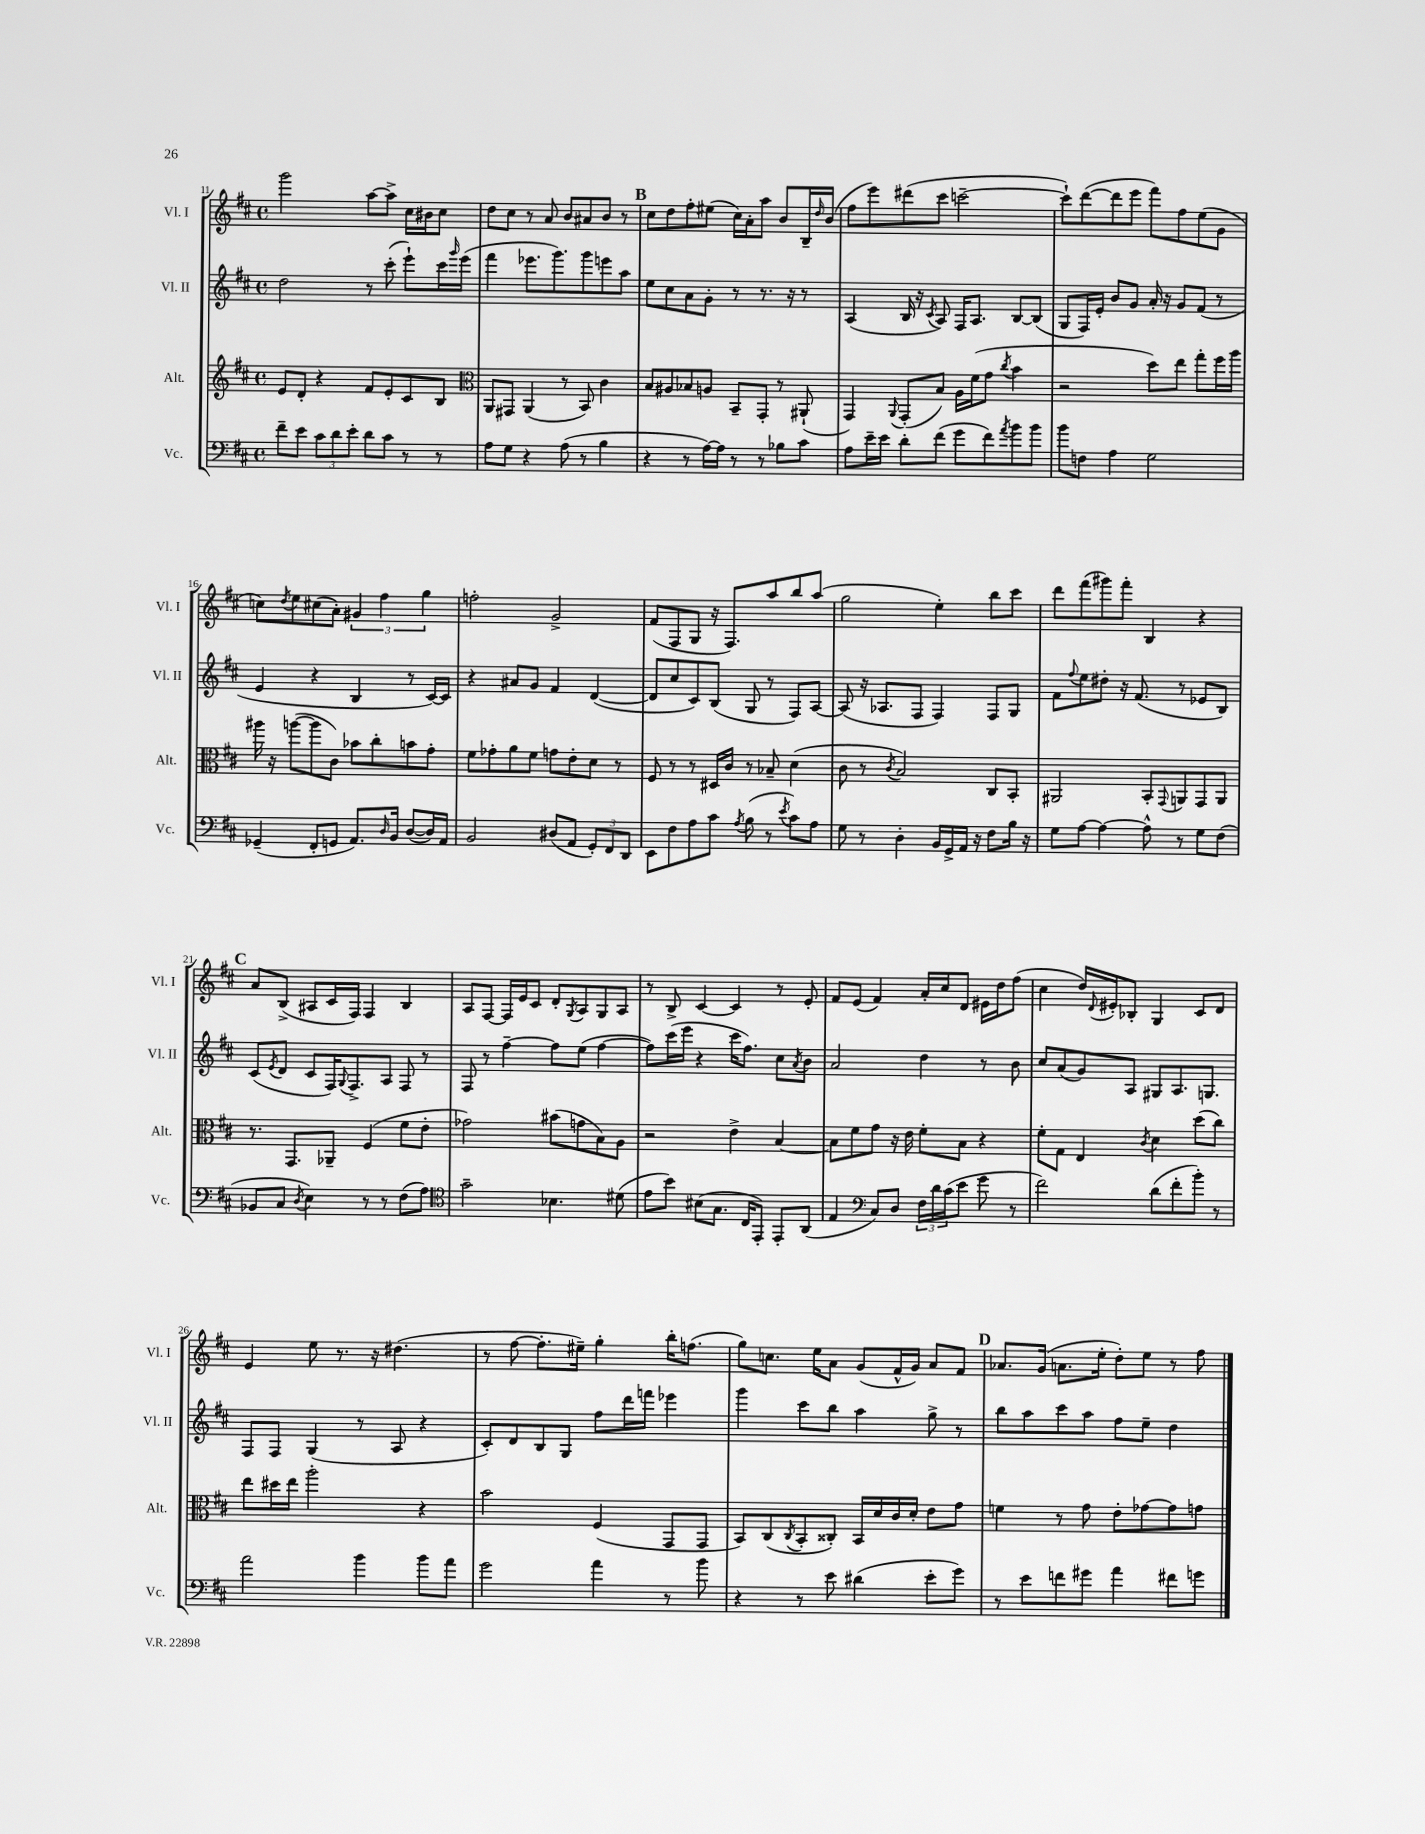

**kern	**kern	**kern	**kern
*staff4	*staff3	*staff2	*staff1
*clefF4	*clefG2	*clefG2	*clefG2
*k[f#c#]	*k[f#c#]	*k[f#c#]	*k[f#c#]
*M4/4	*M4/4	*M4/4	*M4/4
*met(c)	*met(c)	*met(c)	*met(c)
8f#~	8e	2dd	2ggg
8e	8d'	.	.
12c#	4r	.	.
12d	.	.	.
12e'	.	.	.
8d	8f#	8r	[8aa
8c#	8e'	(8ccc#'	8aa^]
8r	8c#	8eee`)	16cc#
.	.	.	16b#
8r	8B	16ccc#	8cc#
.	.	16qqggg	.
.	.	(16eee	.
=	=	=	=
*	*clefC3	*	*
8A	8AA	4fff#	8dd
8G	8GG#	.	8cc#
4r	(4AA	8.eee-	8r
.	.	.	8a
.	.	8.ggg)	.
(8A	8r	.	8b
8r	8BB)	8ggg	8a#
4B	4c#	8eee	8b
.	.	8aa	8r
=	=	=	=
4r	8B	8ee	8cc#
.	8A#	8cc#	8dd
8r	8B-	8a	8ff#'
[16A)	8A	8g'	(8ee#
16A]	.	.	.
8r	8BB~	8r	16cc#)
.	.	.	16a'
8r	8GG'	8.r	8aa
8B-	8r	.	8b
.	.	16r	.
8c#	(8AA#`	8r	16B~
.	.	.	16qqdd
.	.	.	(16b
=	=	=	=
8A	4GG)	(4A	8ff#
16e~	.	.	8eee)
16e	.	.	.
.	8qqAA	.	.
8d'	(8GG'	16B	(8ddd#
.	.	16r	.
.	.	8qc#	.
(8f#	8B)	8A)	8ccc#
8g	16A	16F#	[2ccc~
.	(16f#	8.A	.
8f#)	8g	.	.
8qa	8qcc#	.	.
8b	4b	[8B	.
8b	.	(8B]	.
=	=	=	=
8b	2r	8G	8ccc`])
8F	.	16F#)	([8ddd
.	.	16e'	.
4A	.	8b	8ddd]
.	.	8g	8eee
2G	8dd)	16a'	8fff#)
.	.	16r	.
.	8ee	8g	8ff#
.	8gg'	(8f#	(8ee
.	16ff#	8r	8g
.	16aa	.	.
=	=	=	=
(4GG-~	16aa#	4e	8cc)
.	16r	.	.
.	.	.	8qdd
.	([8aa	.	8ee
8FF#'	8aa]	4r	(8cc#
8GG	8c#)	.	8a')
8.AA)	8b-	4B	6g#
.	8cc#'	.	.
.	.	.	6ff#
16qqD	.	.	.
16BB	.	.	.
([8D	8b	8r	.
.	.	.	6gg
16D])	8g'	[16c#)	.
16AA	.	16c#]	.
=	=	=	=
2BB	8f#	4r	2ff'
.	8g-'	.	.
.	8a	8a#	.
.	8f#	8g	.
(8D#	8g	4f#	2g^
8AA	8e'	.	.
12GG')	8d	([4d	.
12FF#	.	.	.
.	8r	.	.
12DD	.	.	.
=	=	=	=
8EE	8F#	8d]	(8f#
8F#	8r	8cc#	8F#
8A	8r	8c#)	8G
8c#	16D#	(8B	16r
.	16c#	.	8.F#)
8qA	.	.	.
(8B	8r	8G	.
8r	8B-~	8r	8aa
8qe	.	.	.
8c#)	(4d	8F#)	8bb
8A	.	[8A	(8aa
=	=	=	=
8G	8c#	(8A]	2gg
8r	8r	16r	.
.	.	8.A-	.
.	8qc#	.	.
4D'	2B)	.	.
.	.	8F#	.
16BB	.	4F#)	4ee')
16GG^	.	.	.
16AA	.	.	.
16r	.	.	.
8F#	8C#	8F#	8bb
16B	8BB'	8G	8ccc#
16r	.	.	.
=	=	=	=
8G	2AA#	8f#	8ddd
.	.	8qqff#	.
[8A	.	8ee	(8fff#
4A_	.	8dd#'	8ggg#)
.	.	16r	8fff#'
.	.	(8.f#	.
8A^^]	8BB'	.	4B
.	8qqGG	.	.
8r	8AA	8r	.
8G	8GG	8e-	4r
(8F#	8AA	8B)	.
=	=	=	=
8BB-	8.r	(8c#	8a
.	.	8qe	.
8C#	.	8d	(8B^
.	8.GG	.	.
8qD	.	.	.
4E)	.	8c#	8A#
.	8AA-~	16F#)	16c#
.	.	8qqG	.
.	.	8.F#^	16F#)
8r	(4F#	.	4F#
8r	.	8A	.
(8F#	8f#	8F#	4B
8A)	8e'	8r	.
=	=	=	=
*clefC4	*	*	*
2g~	2g-)	8F#	8A
.	.	8r	[8F#
.	.	[4ff#~	16F#]
.	.	.	16e
.	.	.	8c#
4.B-	(8b#	8ff#]	8d'
.	.	.	8qG
.	8g	(8ee	8A
.	8B)	[4ff#	8G
(8d#	8A	.	8A
=	=	=	=
8e	2r	8ff#])	8r
8b)	.	(16ccc#	8B^
.	.	16eee	.
(8B#	.	4r	[4c#
8.G	.	.	.
.	4e^	16ccc#	4c#]
16C#	.	8.ff#)	.
8EE')	.	.	.
8EE'	[4B	8cc#	8r
.	.	8qa	.
(8AA	.	8b	8e'
=	=	=	=
4E	8B]	2a	8f#
.	8f#	.	(8e
*clefF4	*	*	*
8C#)	8g	.	4f#)
8D	16r	.	.
.	16e	.	.
24F#	8f#'	4dd	16a'
24d	.	.	.
.	.	.	16cc#
(24c#	.	.	.
8e	8B	.	8d
8g	4r	8r	16e#
.	.	.	16dd
8r	.	8b	(8ff#
=	=	=	=
2f#)	8f#'	8cc#	4cc#
.	8G	(8a	.
.	4E	8g)	16dd)
.	.	.	8qqd
.	.	.	16e#'
.	.	8A	8B-'
.	8qc#	.	.
(8d	4d	8G#	4G
8f#'	.	8.A	.
8b')	(8dd	.	8c#
.	.	8.G	.
8r	8cc#)	.	8d
=	=	=	=
2a	8ee	8F#	4e
.	16dd#	8F#	.
.	16ee	.	.
.	2aa'	(4G	8ee
.	.	.	8.r
4b	.	8r	.
.	.	.	16r
.	.	8A	(4.dd#
8b	4r	4r	.
8a	.	.	.
=	=	=	=
2g	2b	8c#')	8r
.	.	8d	[8ff#
.	.	8B	8.ff#']
.	.	8G	.
.	.	.	16ee#~)
4a	(4F#	8ff#	4gg'
.	.	16ddd	.
.	.	16fff	.
8r	8GG	4eee-	16bb'
.	.	.	(8.ff
8b	8GG	.	.
=	=	=	=
4r	8BB)	4ggg	8gg)
.	(8C#	.	8.cc
.	8qC#	.	.
8r	8BB'	8ccc#	.
.	.	.	16ee
8e	8C##')	8bb	8a
(4d#	16BB	4aa	(8g
.	16d	.	.
.	16c#	.	16f#^^
.	16d'	.	16g)
8e'	8e	8gg^	8a
8g)	8g	8r	8f#
=	=	=	=
8r	4f	8bb	8.a-
8e	.	8aa	.
.	.	.	(16g
8f	8r	8ccc#	8.a
8g#	8g	8aa	.
.	.	.	16ee'
4a	8e'	8ff#	8dd')
.	[8g-	8ee~	8ee
8f#	8g-]	4dd	8r
8g	8g	.	8ff#
==	==	==	==
*-	*-	*-	*-
